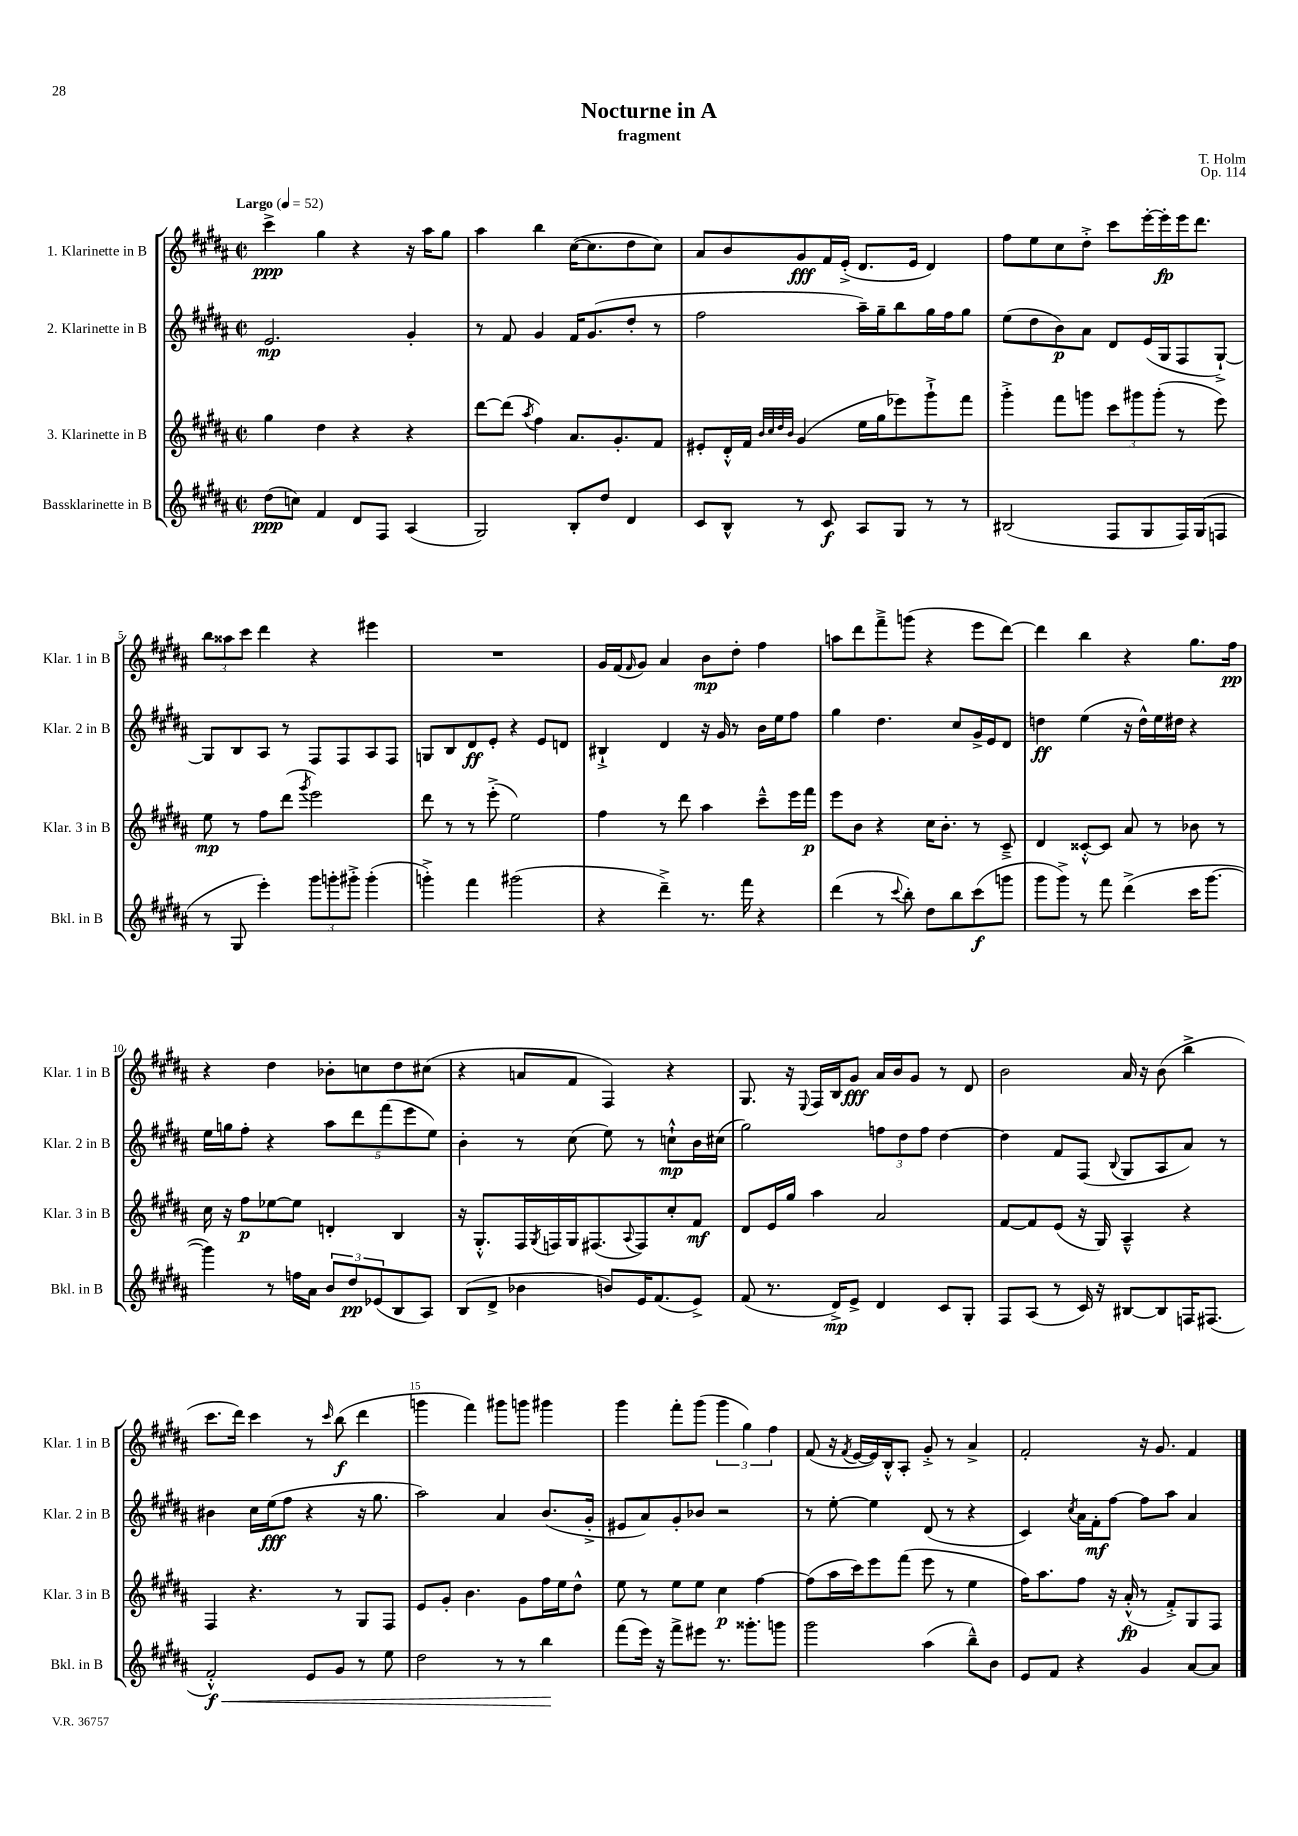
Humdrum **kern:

**kern	**dynam	**kern	**dynam	**kern	**dynam	**kern	**dynam
*part4	*part4	*part3	*part3	*part2	*part2	*part1	*part1
*staff4	*staff4	*staff3	*staff3	*staff2	*staff2	*staff1	*staff1
*I"Bassklarinette in B	*	*I"3. Klarinette in B	*	*I"2. Klarinette in B	*	*I"1. Klarinette in B	*
*I'Bkl. in B	*	*I'Klar. 3 in B	*	*I'Klar. 2 in B	*	*I'Klar. 1 in B	*
*clefG2	*	*clefG2	*	*clefG2	*	*clefG2	*
*k[f#c#g#d#a#]	*	*k[f#c#g#d#a#]	*	*k[f#c#g#d#a#]	*	*k[f#c#g#d#a#]	*
*M2/2	*	*M2/2	*	*M2/2	*	*M2/2	*
*met(c|)	*	*met(c|)	*	*met(c|)	*	*met(c|)	*
*MM52	*	*MM52	*	*MM52	*	*MM52	*
=1	=1	=1	=1	=1	=1	=1	=1
!	!	!	!	!	!	!LO:TX:a:B:t=Largo	!
(8dd#\L	ppp	4gg#\	.	2.e/	mp	4ccc#^\	ppp
8ccn\J)	.	.	.	.	.	.	.
4f#/	.	4dd#\	.	.	.	4gg#\	.
8d#/L	.	4r	.	.	.	4r	.
8F#/J	.	.	.	.	.	.	.
(4A#/	.	4r	.	4g#'/	.	16r	.
.	.	.	.	.	.	16aa#\KL	.
.	.	.	.	.	.	8gg#\J	.
=2	=2	=2	=2	=2	=2	=2	=2
2G#/)	.	[8ddd#\L	.	8r	.	4aa#\	.
.	.	(8ddd#\J]	.	8f#/	.	.	.
.	.	8qaa#/	.	.	.	.	.
.	.	4ff#\)	.	4g#/	.	4bb\	.
8B'/L	.	8.a#/L	.	16f#/KL	.	([16cc#\KL	.
.	.	.	.	(8.g#/	.	8.cc#\]	.
8dd#/J	.	.	.	.	.	.	.
.	.	8.g#'/	.	.	.	.	.
4d#/	.	.	.	8dd#'/J	.	8dd#\	.
.	.	8f#/J	.	8r	.	8cc#\J)	.
=3	=3	=3	=3	=3	=3	=3	=3
8c#/L	.	8e#X'/L	.	2ff#\	.	8a#/L	.
8B^^/J	.	16d#'^^/L	.	.	.	8b/	.
.	.	16f#/JJ	.	.	.	.	.
.	.	32qqb/LLL	.	.	.	.	.
.	.	32qqcc#/	.	.	.	.	.
.	.	32qqdd#/	.	.	.	.	.
.	.	32qqb/JJJ	.	.	.	.	.
8r	.	(4g#/	.	.	.	8g#/	fff
8c#/	f	.	.	.	.	16f#/L	.
.	.	.	.	.	.	(16e'^/JJ	.
8A#/L	.	16ee\LL	.	16aa#~\LL)	.	8.d#/L	.
.	.	16gg#\J	.	16gg#~\J	.	.	.
8G#/J	.	8eee-X\)	.	8bb\	.	.	.
.	.	.	.	.	.	16e/Jk	.
8r	.	8ggg#`^\	.	16gg#\L	.	4d#/)	.
.	.	.	.	16ff#\J	.	.	.
8r	.	8fff#\J	.	8gg#\J	.	.	.
=4	=4	=4	=4	=4	=4	=4	=4
(2B#X/	.	4ggg#'^\	.	(8ee\L	.	8ff#\L	.
.	.	.	.	8dd#\	.	8ee\	.
.	.	8fff#\L	.	8b\)	p	8cc#\	.
.	.	8gggn\J	.	8a#\J	.	8dd#'^\J	.
8F#/L	.	12ccc#\L	.	8d#/L	.	8ccc#\L	.
.	.	12ggg#X\	.	.	.	.	.
8G#/	.	.	.	(16e/L	.	[16eee'\L	.
.	.	(12ggg#'\J	.	.	.	.	.
.	.	.	.	16G#/J	.	16eee'\]	fp
16F#/L)	.	8r	.	8F#/	.	16eee\J	.
(16G#/J	.	.	.	.	.	8.ddd#\J	.
8Fn/J	.	8eee\)	.	[8G#`^/J)	.	.	.
!!LO:LB:g=z
=5	=5	=5	=5	=5	=5	=5	=5
8r	.	8ee\	mp	8G#/L]	.	12bb\L	.
.	.	.	.	.	.	12aa##X\	.
8G#/	.	8r	.	8B/	.	.	.
.	.	.	.	.	.	12ccc#\J	.
4eee'\)	.	8ff#\L	.	8A#/J	.	4ddd#\	.
.	.	(8ddd#\J	.	8r	.	.	.
.	.	8qggg#/	.	.	.	.	.
12ggg#\L	.	2eee\)	.	8F#/L	.	4r	.
12gggn'\	.	.	.	.	.	.	.
.	.	.	.	8F#/	.	.	.
12ggg#X'^\J	.	.	.	.	.	.	.
(4ggg#'\	.	.	.	8A#/	.	4eee#X\	.
.	.	.	.	8F#/J	.	.	.
=6	=6	=6	=6	=6	=6	=6	=6
4gggn'^\)	.	8ddd#\	.	8Gn/L	.	1r	.
.	.	8r	.	8B/	.	.	.
4fff#\	.	8r	.	8d#/	ff	.	.
.	.	(8eee'^\	.	8e'/J	.	.	.
(2ggg#X\	.	2ee\)	.	4r	.	.	.
.	.	.	.	8e/L	.	.	.
.	.	.	.	8dn/J	.	.	.
=7	=7	=7	=7	=7	=7	=7	=7
4r	.	4ff#\	.	4B#X`^/	.	16g#/LL	.
.	.	.	.	.	.	(16f#/J	.
.	.	.	.	.	.	16qqf#/	.
.	.	.	.	.	.	8g#/J)	.
4ddd#~^\)	.	8r	.	4d#/	.	4a#/	.
.	.	8ddd#\	.	.	.	.	.
8.r	.	4aa#\	.	16r	.	8b\L	mp
.	.	.	.	16g#/	.	.	.
.	.	.	.	8r	.	8dd#'\J	.
16fff#\	.	.	.	.	.	.	.
4r	.	8ccc#~^^\L	.	16b\LL	.	4ff#\	.
.	.	.	.	16ee\J	.	.	.
.	.	16eee\L	.	8ff#\J	.	.	.
.	.	16fff#\JJ	p	.	.	.	.
=8	=8	=8	=8	=8	=8	=8	=8
(4ddd#\	.	8eee\L	.	4gg#\	.	8aan\L	.
.	.	8b\J	.	.	.	8ddd#\	.
8r	.	4r	.	4.dd#\	.	8fff#~^\	.
8qqccc#/	.	.	.	.	.	.	.
8bb'\)	.	.	.	.	.	(8gggn\J	.
8dd#\L	.	16cc#\KL	.	.	.	4r	.
.	.	8.b'\J	.	.	.	.	.
8bb\	.	.	.	8cc#/L	.	.	.
(8ccc#\	f	8r	.	16g#^/L	.	8eee\L	.
.	.	.	.	16e/J	.	.	.
8gggn\J	.	8c#~^/	.	8d#/J	.	[8ddd#\J)	.
=9	=9	=9	=9	=9	=9	=9	=9
8ggg#\L	.	4d#/	.	4ddn\	ff	4ddd#\]	.
8ggg#^\J)	.	.	.	.	.	.	.
8r	.	[8c##X'^^/L	.	(4ee\	.	4bb\	.
8fff#\	.	8c##/J]	.	.	.	.	.
(4ddd#^\	.	8a#/	.	16r	.	4r	.
.	.	.	.	16dd^^\LL)	.	.	.
.	.	8r	.	16ee\	.	.	.
.	.	.	.	16dd#X\JJ	.	.	.
16ccc#\KL	.	8b-X\	.	4r	.	8.gg#\L	.
[8.ggg#\J	.	.	.	.	.	.	.
.	.	8r	.	.	.	.	.
.	.	.	.	.	.	16ff#\Jk	pp
!!LO:LB:g=z
=10	=10	=10	=10	=10	=10	=10	=10
4ggg#\])	.	16cc#\	.	16ee\LL	.	4r	.
.	.	16r	.	16ggn\J	.	.	.
.	.	8ff#\L	p	8ff#'\J	.	.	.
8r	.	[8ee-X\	.	4r	.	4dd#\	.
16ffn\LL	.	8ee-\J]	.	.	.	.	.
16a#\JJ	.	.	.	.	.	.	.
12b/L	.	4dn'/	.	10aa#\L	.	8b-X'\L	.
12dd#/	pp	.	.	.	.	.	.
.	.	.	.	10ddd#\	.	.	.
.	.	.	.	.	.	8ccn\	.
(12e-X/	.	.	.	.	.	.	.
.	.	.	.	(10fff#\	.	.	.
8B/	.	4B/	.	.	.	8dd#\	.
.	.	.	.	10eee\	.	.	.
8A#/J)	.	.	.	.	.	(8cc#X\J	.
.	.	.	.	10ee\J)	.	.	.
=11	=11	=11	=11	=11	=11	=11	=11
(8B/L	.	16r	.	4b'\	.	4r	.
.	.	8.G#'^^/L	.	.	.	.	.
8d#^/J	.	.	.	.	.	.	.
4b-X\	.	16F#/L	.	8r	.	8an/L	.
.	.	8qG#/	.	.	.	.	.
.	.	16Fn/	.	.	.	.	.
.	.	16G#/J	.	(8cc#\	.	8f#/J	.
.	.	(8.F#X/	.	.	.	.	.
8bn/L)	.	.	.	8ee\)	.	4F#/)	.
.	.	8qqA#/	.	.	.	.	.
16e/K	.	8F#/)	.	8r	.	.	.
(8.f#/	.	.	.	.	.	.	.
.	.	8cc#'/	.	8ccn`^^\L	mp	4r	.
8e^/J)	.	8f#/J	mf	16b\L	.	.	.
.	.	.	.	(16cc#X\JJ	.	.	.
=12	=12	=12	=12	=12	=12	=12	=12
(8f#/	.	8d#/L	.	2gg#\)	.	8.G#/	.
8.r	.	16e/L	.	.	.	.	.
.	.	16gg#/JJ	.	.	.	16r	.
.	.	.	.	.	.	8qqE/	.
.	.	4aa#\	.	.	.	16F#/LL	.
16d#^/KL)	mp	.	.	.	.	16B/J	.
8e^/J	.	.	.	.	.	8g#/J	fff
4d#/	.	2a#/	.	12ffn\L	.	16a#/LL	.
.	.	.	.	.	.	16b/J	.
.	.	.	.	12dd#\	.	.	.
.	.	.	.	.	.	8g#/J	.
.	.	.	.	12ff\J	.	.	.
8c#/L	.	.	.	[4dd#\	.	8r	.
8G#'/J	.	.	.	.	.	8d#/	.
=13	=13	=13	=13	=13	=13	=13	=13
8F#/L	.	[8f#/L	.	4dd#\]	.	2b\	.
(8A#/J	.	8f#/]	.	.	.	.	.
8r	.	(8e/J	.	8f#/L	.	.	.
16c#/)	.	16r	.	(8F#/J	.	.	.
16r	.	16G#/)	.	.	.	.	.
.	.	.	.	8qqB/	.	.	.
[8B#X/L	.	4A#~^^/	.	8G#/L	.	16a#/	.
.	.	.	.	.	.	16r	.
8B#/]	.	.	.	8A#/	.	(8b\	.
16Fn/K	.	4r	.	8a#/J)	.	4bb^\	.
(8.F#X/J	.	.	.	.	.	.	.
.	.	.	.	8r	.	.	.
!!LO:LB:g=z
=14	=14	=14	=14	=14	=14	=14	=14
!	!LO:HP:b	!	!	!	!	!	!
2f#'^^/)	< f	4F#/	.	4b#X\	.	8.ccc#\L	.
.	.	.	.	.	.	16ddd#\Jk)	.
.	.	4.r	.	16cc#\LL	.	4ccc#\	.
.	.	.	.	(16ee\J	fff	.	.
.	.	.	.	8ff#\J	.	.	.
8e/L	.	.	.	4r	.	8r	.
.	.	.	.	.	.	16qqccc#/	.
8g#/J	.	8r	.	.	.	(8bb\	f
8r	.	8G#/L	.	16r	.	4ddd#\	.
.	.	.	.	8.gg#\	.	.	.
8ee\	.	8F#/J	.	.	.	.	.
=15	=15	=15	=15	=15	=15	=15	=15
2dd#\	.	8e/L	.	2aa#\)	.	4gggn\	.
.	.	8g#'/J	.	.	.	.	.
.	.	4.b\	.	.	.	4fff#\)	.
8r	.	.	.	4a#/	.	8ggg#X\L	.
8r	.	8g#\L	.	.	.	8gggn\J	.
4bb\	.	16ff#\L	.	(8.b/L	.	4ggg#X\	.
.	.	16ee\J	.	.	.	.	.
.	.	8dd#^^\J	.	.	.	.	.
.	.	.	.	16g#'^/Jk	.	.	.
.	[	.	.	.	.	.	.
=16	=16	=16	=16	=16	=16	=16	=16
(8fff#\L	.	8ee\	.	8e#X/L	.	4ggg#\	.
16eee\Jk)	.	8r	.	8a#/)	.	.	.
16r	.	.	.	.	.	.	.
8fff#^\L	.	8ee\L	.	8g#'/	.	8fff#'\L	.
8eee#X\J	.	8ee\J	.	8b-X/J	.	(8ggg#\J	.
8.r	.	4cc#\	p	2r	.	6ggg#\	.
.	.	.	.	.	.	6gg#\)	.
8.ggg##X'\L	.	.	.	.	.	.	.
.	.	[4ff#\	.	.	.	.	.
.	.	.	.	.	.	6ff#\	.
8gggn\J	.	.	.	.	.	.	.
=17	=17	=17	=17	=17	=17	=17	=17
2ggg#\	.	(8ff#\L]	.	8r	.	(8f#/	.
.	.	16aa#\L	.	[8ee'\	.	16r	.
.	.	.	.	.	.	8qf#/	.
.	.	16ccc#\J)	.	.	.	[16e/LL	.
.	.	8eee\	.	4ee\]	.	16e/])	.
.	.	.	.	.	.	16B'^^/J	.
.	.	(8fff#\J	.	.	.	8A#'/J	.
(4aa#\	.	8eee\	.	(8d#/	.	8g#'^/	.
.	.	8r	.	8r	.	8r	.
8bb~^^\L)	.	4ee\	.	4r	.	4a#^/	.
8b\J	.	.	.	.	.	.	.
=18	=18	=18	=18	=18	=18	=18	=18
8e/L	.	16ff#\KL)	.	4c#/)	.	2f#'/	.
.	.	8.aa#\	.	.	.	.	.
8f#/J	.	.	.	.	.	.	.
.	.	.	.	8qcc#/	.	.	.
4r	.	8ff#\J	.	16a#\LL	.	.	.
.	.	.	.	16f#'\J	mf	.	.
.	.	16r	.	[8ff#\J	.	.	.
.	.	(16a#'^^/	fp	.	.	.	.
4g#/	.	8r	.	8ff#\L]	.	16r	.
.	.	.	.	.	.	8.g#/	.
.	.	8f#'^/L)	.	8aa#\J	.	.	.
[8a#/L	.	8G#/	.	4a#/	.	4f#/	.
8a#/J]	.	8F#/J	.	.	.	.	.
==	==	==	==	==	==	==	==
*-	*-	*-	*-	*-	*-	*-	*-
